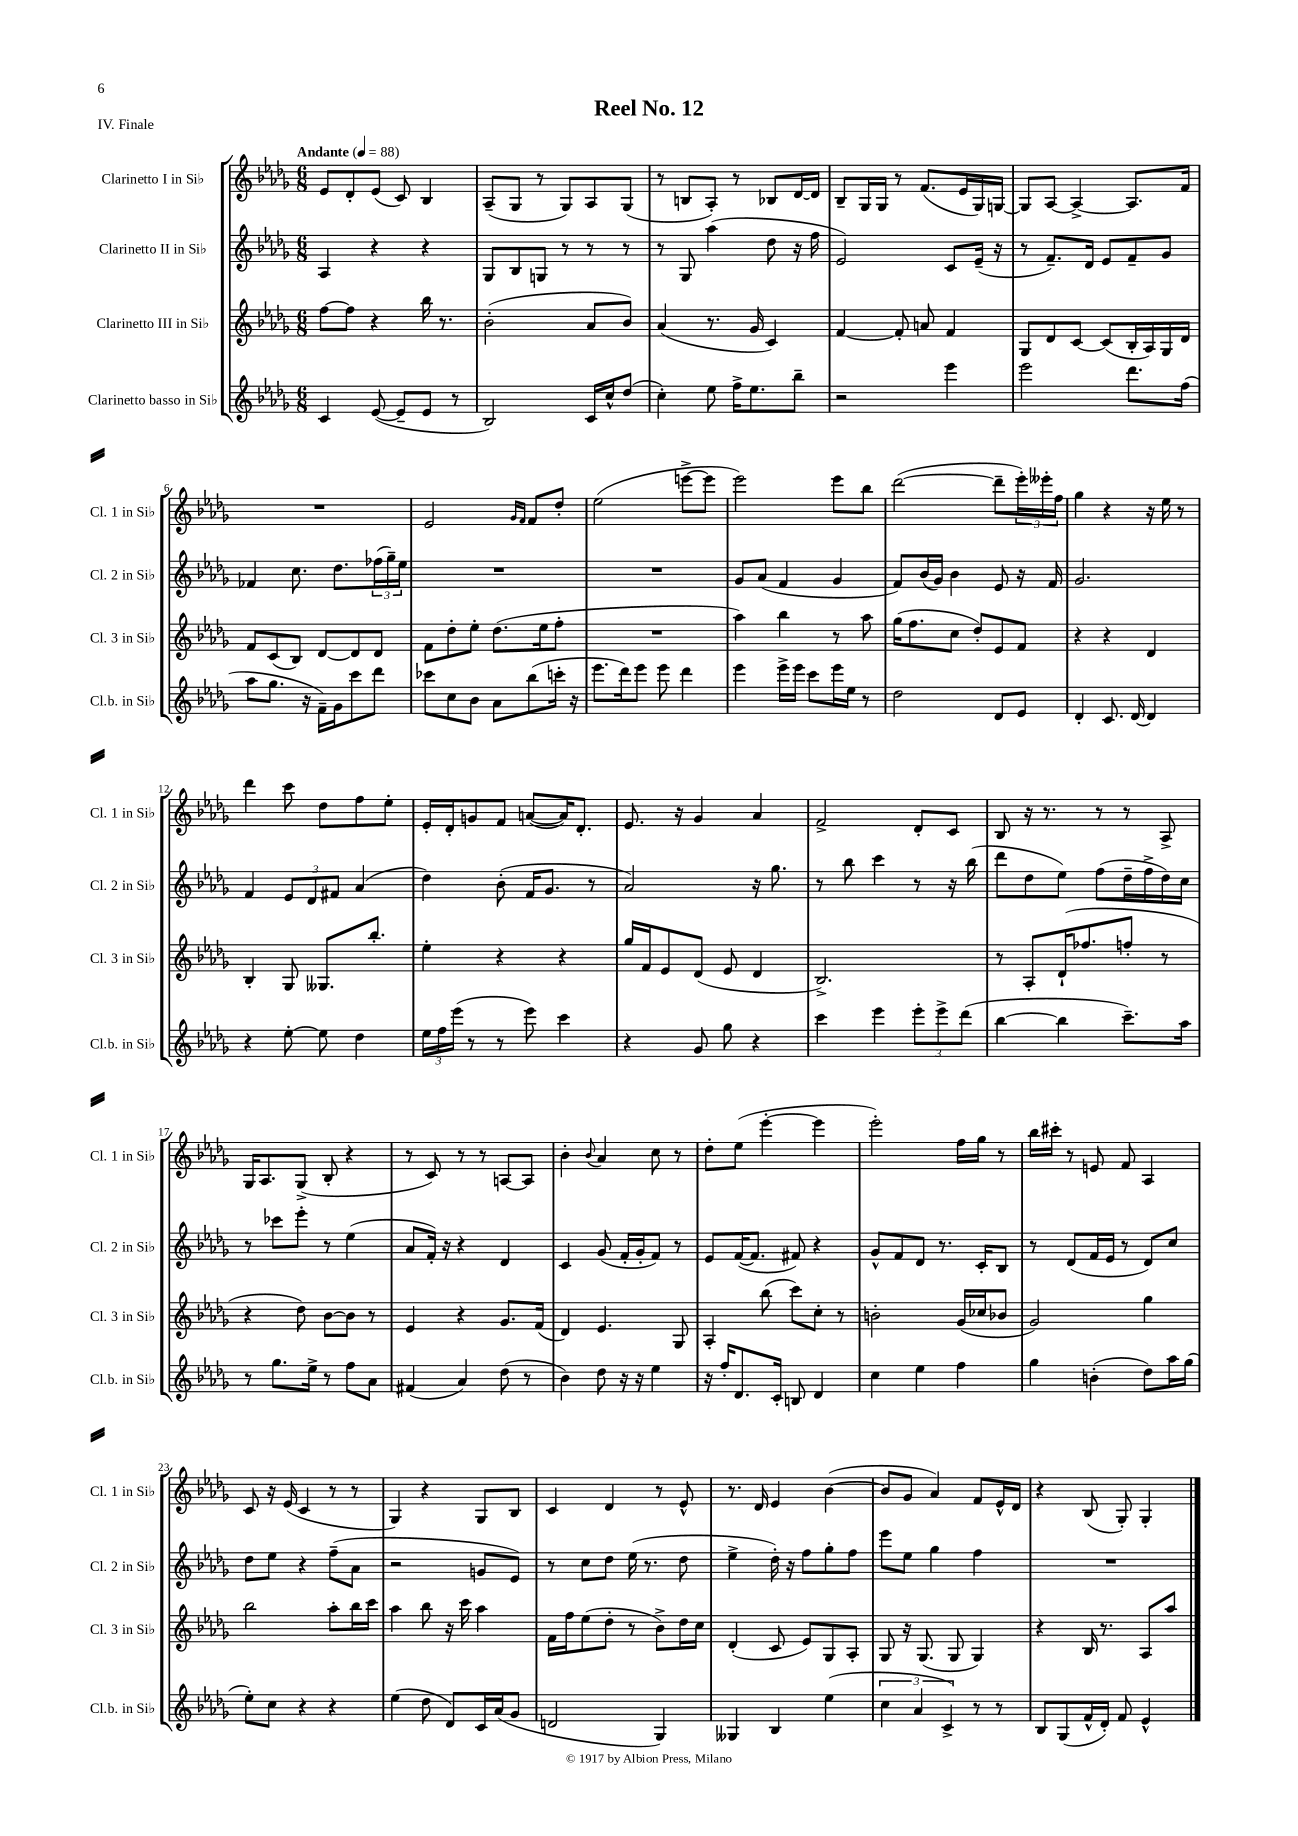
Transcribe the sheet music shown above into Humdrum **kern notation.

**kern	**kern	**kern	**kern
*staff4	*staff3	*staff2	*staff1
*clefG2	*clefG2	*clefG2	*clefG2
*k[b-e-a-d-g-]	*k[b-e-a-d-g-]	*k[b-e-a-d-g-]	*k[b-e-a-d-g-]
*M6/8	*M6/8	*M6/8	*M6/8
*MM88	*MM88	*MM88	*MM88
4c	[8ff	4A-	8e-
.	8ff]	.	8d-'
([8e-	4r	4r	(8e-
8e-~]	.	.	8c)
8e-	16bb-	4r	4B-
.	8.r	.	.
8r	.	.	.
=	=	=	=
2B-)	(2b-'	8G-	(8A-~
.	.	8B-	8G-
.	.	8G	8r
.	.	8r	8G-)
16c	8a-	8r	8A-
16cc^^	.	.	.
(8dd-	8b-)	8r	(8G-
=	=	=	=
4cc')	(4a-	8r	8r
.	.	8G-	8B
8ee-	8.r	(4aa-	8A-')
16ff^	.	.	8r
8.ee-	16g-	.	.
.	4c)	8dd-	8B-
8bb-~	.	16r	[16d-
.	.	16ff	16d-]
=	=	=	=
2r	[4f	2e-)	8B-~
.	.	.	16G-
.	.	.	16G-
.	8f']	.	8r
.	8a	.	(8.f
4eee-	4f	8c	.
.	.	.	16e-
.	.	(16e-~	16G-)
.	.	16r	[16G
=	=	=	=
2eee-	8G-	8r	8G]
.	8d-	8.f~)	[8A-
.	[8c	.	4A-^_
.	.	16d-	.
.	(8c]	8e-	.
8.ddd-	16B-'	8f~	8.A-]
.	16A-)	.	.
.	16G-	8g-	.
(16ff	16d-	.	16f
=	=	=	=
8aa-	8f	4f-	2.r
8.gg-	(8c	.	.
.	8B-)	8.cc	.
16r	.	.	.
16f~)	[8d-	.	.
16g-	.	8.dd-	.
8ccc	8d-]	.	.
8ddd-	8d-	(24ff-	.
.	.	24gg-~)	.
.	.	24ee-	.
=	=	=	=
8ccc-	8f	2.r	2e-
8cc	8dd-'	.	.
8b-	8ee-'	.	.
8a-	(8.dd-	.	.
.	.	.	16qqg-
.	.	.	16qqf
(8bb-	.	.	8f
.	16ee-	.	.
16ccc'	8ff'	.	8dd-'
16r	.	.	.
=	=	=	=
8.eee-	2.r	2.r	(2ee-
16ddd-)	.	.	.
8eee-	.	.	.
8eee-	.	.	.
4ddd-	.	.	[8eee^
.	.	.	8eee]
=	=	=	=
4eee-	4aa-)	8g-	2eee-)
.	.	(8a-	.
16eee-^	4bb-	4f	.
16eee-	.	.	.
8ccc	.	.	.
16eee-	8r	4g-	8eee-
16ee-	.	.	.
8r	8aa-	.	8bb-
=	=	=	=
2dd-	(16gg-	8f)	([2ddd-
.	8.ff	.	.
.	.	(16b-	.
.	.	16g-)	.
.	8cc	4b-	.
.	8dd-')	.	.
8d-	8e-	8e-	8ddd-~]
8e-	8f	16r	24eee-')
.	.	.	24eee--'
.	.	16f	.
.	.	.	24ff
=	=	=	=
4d-'	4r	2.g-	4gg-
8.c	4r	.	4r
[16d-	.	.	.
4d-]	4d-	.	16r
.	.	.	16ee-
.	.	.	8r
=	=	=	=
4r	4B-'	4f	4ddd-
[8ee-'	8G-	12e-	8ccc
.	.	12d-	.
8ee-]	8.G--	.	8dd-
.	.	12f#	.
4dd-	.	(4a-	8ff
.	8.bb-'	.	.
.	.	.	8ee-'
=	=	=	=
24ee-	4ee-'	4dd-)	16e-'
24ff	.	.	.
.	.	.	16d-'
(24eee-	.	.	.
8r	.	.	8g
8r	4r	(8b-'	8f
8eee-)	.	16f	([8a
.	.	8.g-	.
4ccc	4r	.	16a])
.	.	.	8.d-'
.	.	8r	.
=	=	=	=
4r	16gg-	2a-)	8.e-
.	16f	.	.
.	8e-	.	.
.	.	.	16r
8g-	(8d-	.	4g-
8gg-	8e-	.	.
4r	4d-	16r	4a-
.	.	8.gg-	.
=	=	=	=
4ccc	2.B-^)	8r	2f^
.	.	8bb-	.
4eee-	.	4ccc	.
12eee-'	.	8r	8d-'
12eee-^	.	.	.
.	.	16r	8c
(12ddd-	.	.	.
.	.	(16bb-	.
=	=	=	=
[4bb-	8r	8ddd-	8B-
.	8A-'	8dd-	16r
.	.	.	8.r
4bb-]	(16d-`	8ee-)	.
.	8.ff-	.	.
.	.	(8ff	8r
8.ccc~)	8ff'	16dd-~	8r
.	.	16ff^	.
.	8r	16dd-)	8A-^
16aa-	.	16cc	.
=	=	=	=
8r	4r	8r	16G-
.	.	.	8.A-
8.gg-	.	8ccc-	.
.	8dd-)	8eee-'	(8G-^
16ee-^	.	.	.
8r	[8b-	8r	8B-'
8ff	8b-]	(4ee-	4r
8a-	8r	.	.
=	=	=	=
(4f#	4e-	8a-	8r
.	.	16f')	8c)
.	.	16r	.
4a-)	4r	4r	8r
.	.	.	8r
(8dd-	8.g-	4d-	[8A
8r	.	.	8A]
.	(16f	.	.
=	=	=	=
4b-)	4d-)	4c	4b-'
.	.	.	8qqb-
8dd-	4.e-	(8g-	4a-
16r	.	16f'	.
16r	.	16g-'	.
4ee-	.	8f)	8cc
.	8G-	8r	8r
=	=	=	=
16r	4A-'	8e-	8dd-'
16ff'	.	.	.
8.d-	.	([16f	(8ee-
.	.	8.f]	.
.	(8bb-	.	[4eee-'
16c'	.	.	.
8B	8ccc)	8f#)	.
4d-	8cc'	4r	4eee-]
.	8r	.	.
=	=	=	=
4cc	2b'	8g-^^	2eee-')
.	.	8f	.
4ee-	.	8d-	.
.	.	8.r	.
4ff	(16g-	.	16ff
.	16cc-	16c'	16gg-
.	8b-	8B-	8r
=	=	=	=
4gg-	2g-)	8r	16bb-
.	.	.	16ccc#'
.	.	(8d-	8r
(4b'	.	16f	8e
.	.	16e-	.
.	.	8r	8f
8dd-)	4gg-	8d-)	4A-
16aa-	.	8cc	.
(16gg-	.	.	.
=	=	=	=
8ee-')	2bb-	8dd-	8c
8cc	.	8ee-	16r
.	.	.	(16e-
4r	.	4r	4c
4r	8aa-'	(8ff~	8r
.	16bb-	8a-	8r
.	16ccc	.	.
=	=	=	=
(4ee-	4aa-	2r	4G-)
8dd-	8bb-	.	4r
8d-)	16r	.	.
.	16ccc	.	.
16c	4aa-	8g	8G-
(16a-	.	.	.
8g-	.	8e-)	8B-
=	=	=	=
2d	16f	8r	4c
.	16ff	.	.
.	(8ee-	8cc	.
.	8dd-'	8dd-	4d-
.	8r	(16ee-	.
.	.	8.r	.
4G-)	8b-^)	.	8r
.	16dd-	8dd-	8e-^^
.	16cc	.	.
=	=	=	=
4G--	(4d-'	4ee-^	8.r
.	.	.	16d-
4B-	8c	16dd-')	4e-
.	.	16r	.
.	8e-)	8ff	.
(4ee-	8G-	8gg-'	([4b-
.	8A-'	8ff	.
=	=	=	=
6cc	8G-	8eee-	8b-]
.	16r	8ee-	8g-
6a-	.	.	.
.	(8.G-	.	.
.	.	4gg-	4a-)
6c^)	.	.	.
.	8G-	.	.
8r	4G-)	4ff	8f
8r	.	.	16e-^^
.	.	.	16d-
=	=	=	=
8B-	4r	2.r	4r
(8G-	.	.	.
16f^^	16B-	.	(8B-
16d-')	8.r	.	.
8f	.	.	8G-')
4e-^^	8A-	.	4G-'
.	8aa-	.	.
==	==	==	==
*-	*-	*-	*-
